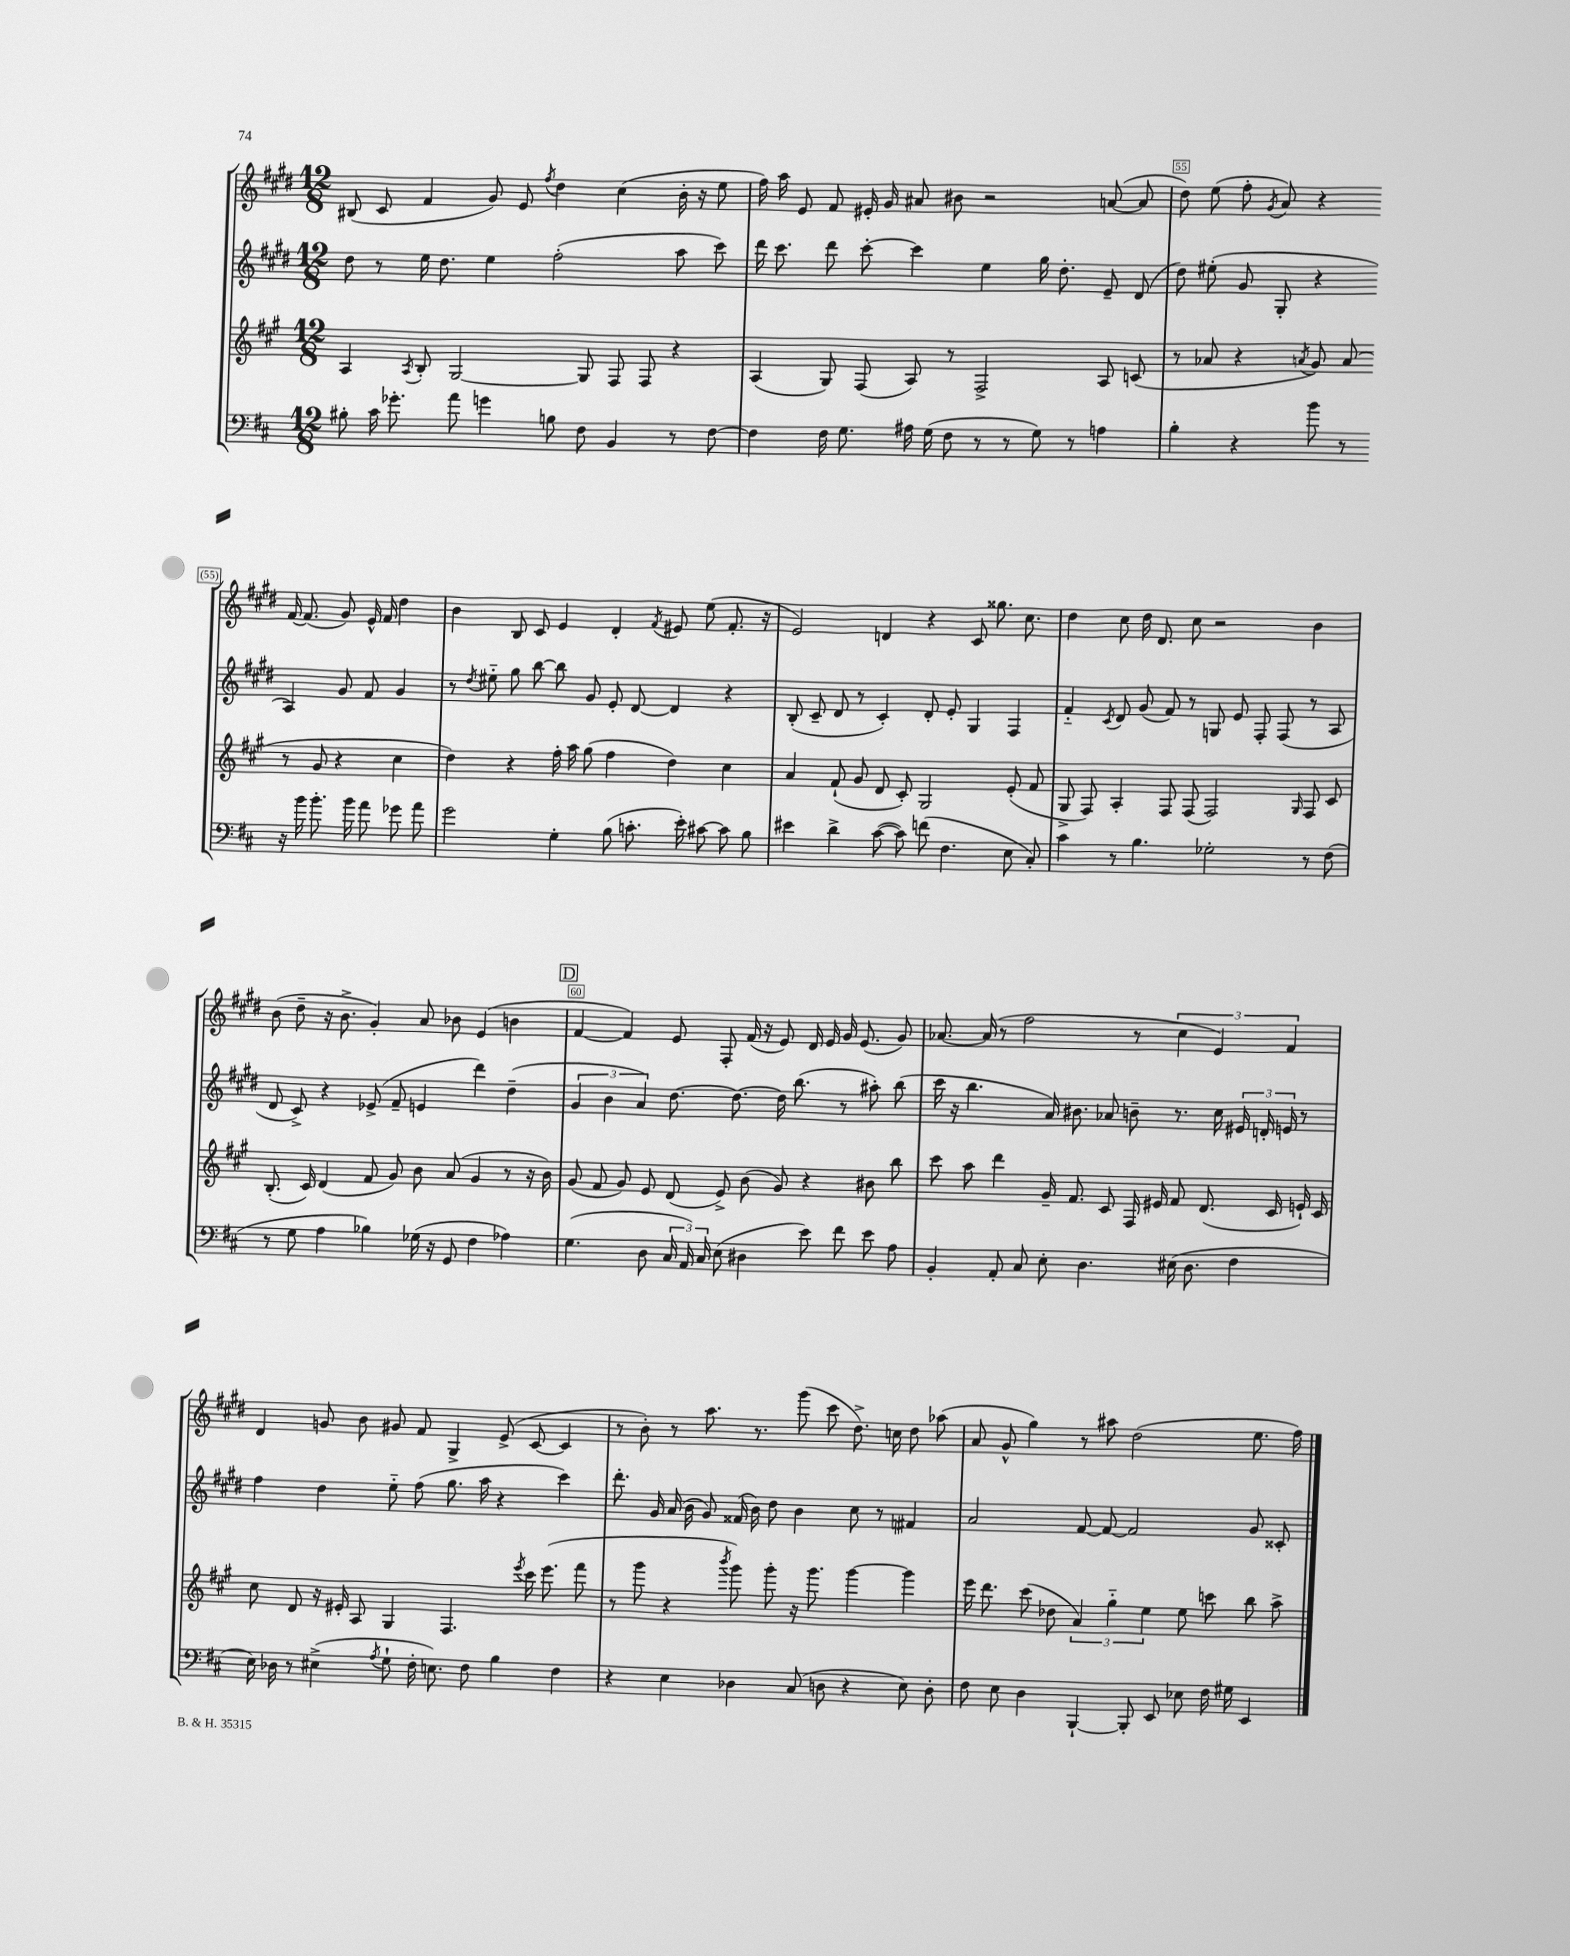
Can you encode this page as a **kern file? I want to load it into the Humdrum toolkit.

**kern	**kern	**kern	**kern
*part4	*part3	*part2	*part1
*staff4	*staff3	*staff2	*staff1
*clefF4	*clefG2	*clefG2	*clefG2
*k[f#c#]	*k[f#c#g#]	*k[f#c#g#d#]	*k[f#c#g#d#]
*M12/8	*M12/8	*M12/8	*M12/8
=53	=53	=53	=53
8B#X'\	4A/	8dd#\	(8B#X/
16c#\	.	8r	8c#/
8.g-X'\	.	.	.
.	8qA/	.	.
.	8B'/	16ee\	4f#/
.	.	8.dd#\	.
8a\	[2G#/	.	.
4gn\	.	4ee\	8g#/)
.	.	.	8e/
.	.	.	8qff#/
8Bn\	.	(2ff#'\	4dd#\
8F#\	8G#/]	.	.
4BB/	8F#/	.	(4cc#\
.	8F#/	.	.
8r	4r	8aa\	16b'\
.	.	.	16r
[8F#\	.	8ccc#\)	8ee\
=54	=54	=54	=54
4F#\]	(4A/	16ddd#\	16ff#\)
.	.	8.ccc#\	16aa\
.	.	.	8e/
16F#\	8G#/)	8ddd#\	8f#/
8.G\	.	.	.
.	(8F#/	[8ccc#'\	16e#X'/
.	.	.	16g#/
16A#X\	8A/)	4ccc#\]	8a#X/
(16G\	.	.	.
8F#\	8r	.	8b#X\
8r	2F#^/	4ee\	2r
8r	.	.	.
8G\)	.	16gg#\	.
.	.	8.dd#'\	.
8r	.	.	.
4An\	8A/	8e~/	([8an/
.	(8cn/	(8d#/	8a/]
=55	=55	=55	=55
4B'\	8r	8dd#\)	8dd#\)
.	8a-X/	(8ee#X'\	(8ee\
4r	4r	8g#/	8ff#'\
.	.	.	8qg#/
.	.	8G#'/	8a/)
.	8qan/	.	.
8b\	8g#/)	4r	4r
8r	(8a/	.	.
16r	8r	4A/)	[16f#/
16b\	.	.	(8.f#/]
8.b'\	8g#/	.	.
.	4r	8g#/	8g#/)
16b\	.	.	.
8a\	.	8f#/	16e^^/
.	.	.	16f#/
8g-X\	4cc#\	4g#/	4dd#\
8a\	.	.	.
!!LO:LB:g=z
=56	=56	=56	=56
2g\	4dd\)	8r	4b\
.	.	8qdd#/	.
.	.	8ee#X\	.
.	4r	8gg#\	8B/
.	.	[8bb\	8c#/
4G'\	16ff#'\	8bb\]	4e/
.	16aa\	.	.
.	(8gg#\	8g#/	.
(8B\	4ff#\	8e'/	4d#'/
8.cn'\	.	[8d#/	.
.	.	.	8qf#/
.	4dd\)	4d#/]	8e#X/
16e'\)	.	.	.
[8c#X\	.	.	(8ee\
8c#\]	4cc#\	4r	8.f#'/
8B\	.	.	.
.	.	.	16r
=57	=57	=57	=57
4e#X\	4a/	(8B'/	2e/)
.	.	8c#~/	.
4d^\	(8f#`/	8d#/	.
.	8g#/	8r	.
([8c#\	8d/	4c#'/)	4dn/
8c#\])	8c#'/)	.	.
(8fn\	2G#/	8d#'/	4r
4.F#\	.	8e'/	.
.	.	4G#/	8c#/
.	.	.	8.gg##X\
8E\	(8e'/	4F#/	.
.	.	.	8.cc#\
8C#'/)	8f#/	.	.
=58	=58	=58	=58
4c#\	8G#^/	4f#/	4dd#\
.	8F#/)	.	.
.	.	8qc#/	.
8r	4A'/	8d#/	8cc#\
4.B\	.	(8g#/	16dd#\
.	.	.	8.d#/
.	8F#/	8f#/)	.
.	(8F#/	8r	8cc#\
2G-X'\	2F#/)	8Gn/	2r
.	.	8e/	.
.	.	8F#'/	.
.	.	(8F#/	.
.	16qqG#/	.	.
8r	8F#/	8r	4b\
(8F#\	8c#/	8A/	.
!!LO:LB:g=z
=59	=59	=59	=59
8r	(8.B'/	8d#/	(8b\
8G\	.	8c#^/)	8dd#~\
.	16c#/)	.	.
4A\	(4d/	4r	16r
.	.	.	8.b^\
4B-X\)	8f#/	(8e-X^/	4g#'/)
.	8g#/)	8f#~/	.
(16G-X\	8b\	4en/	8a/
16r	.	.	.
8GG/	(8a/	.	8b-X\
4F#\	4g#/	4ddd#\)	(4e/
4A-X\)	8r	(4dd#~\	4bn\
.	16r	.	.
.	16b\)	.	.
!!LO:REH:place=s1:t=D
=60	=60	=60	=60
(4.G\	(8g#/	6g#/	[4f#/
.	8f#/	.	.
.	.	6b\	.
.	8g#/)	.	4f#/])
.	.	6a/)	.
8D\	8e/	.	.
24C#/	(8d/	[8.dd#\	8e/
24AA/)	.	.	.
24C#/	.	.	.
(8E\	8e^/)	.	8F#'/
.	.	8.dd#\_	.
4D#X\	(8b\	.	(16f#/
.	.	.	16r
.	8g#/)	16dd#\]	8e/)
.	.	(8.bb\	.
8e\)	4r	.	16d#/
.	.	.	16e/
8f#\	.	8r	16g#/
.	.	.	(8.e/
8e\	8b#X\	8aa#X'\)	.
8A\	8bb\	(8bb\	8g#/)
=61	=61	=61	=61
4BB'/	8ccc#\	16ccc#\	[8.a-X/
.	.	16r	.
.	8aa\	4.bb\	.
.	.	.	(16a-/]
8AA'/	4ddd\	.	8r
8C#/	.	.	2ff#\
8E'\	16g#~/	16a/)	.
.	8.f#/	8.b#X\	.
4.D\	.	.	.
.	8c#/	8a-X/	.
.	16F#/	8bn~\	8r
.	16e#X/	.	.
(16E#X\	8f#/	8.r	6cc#\
8.D\	.	.	.
.	(8.d/	.	.
.	.	.	6e/)
.	.	16cc#\	.
4F#\	.	24e#X/	.
.	.	24dn'/	.
.	16c#/	.	.
.	.	24en/	6f#/
.	16en`/)	8r	.
.	16c#/	.	.
!!LO:LB:g=z
=62	=62	=62	=62
16E\)	8cc#\	4ff#\	4d#/
16D-X\	.	.	.
8r	8d/	.	.
(4E#X^\	16r	4dd#\	8gn/
.	16e#X'/	.	.
.	8A/	.	8b\
8qA/	.	.	.
8G`\	4G#/	8ee\	8g#X/
16F#'\	.	(8ff#\	8f#/
8.En\)	.	.	.
.	4.F#/	8.gg#\	4G#^/
8F#\	.	.	.
.	.	16aa\	.
4B\	.	4r	(8e^/
.	8qeee/	.	.
.	16ccc#\	.	[8c#/
.	(8.eee\	.	.
4F#\	.	4ccc#\)	4c#/]
.	8fff#\	.	.
=63	=63	=63	=63
4r	8r	8.ddd#'\	8r
.	8ggg#\	.	8b'\)
.	.	16g#/	.
4E\	4r	(16a/	8r
.	.	16b\	.
.	.	8g#/)	8.aa\
.	8qbbb/	.	.
4D-X\	8ggg#\)	(16f##X/	.
.	.	16b\)	8.r
.	8ggg#'\	8dd#\	.
(8C#/	16r	4b\	(8ggg#\
.	8.ggg#\	.	.
8Dn\	.	.	8ccc#\
4r	[4ggg#\	8cc#\	8.dd#^\)
.	.	8r	.
.	.	.	16ccn\
8E\)	4ggg#\]	4f#X/	8dd#\
8D'\	.	.	(8aa-X\
=64	=64	=64	=64
8F#\	16eee\	2a/	8a/
.	8.ddd\	.	.
8E\	.	.	8g#^^/
4D\	(8ccc#\	.	4gg#\)
.	8dd-X\	.	.
[4BBB`/	6a/)	[8f#/	8r
.	.	8f#/_	8aa#X\
.	6gg#\	.	.
8BBB'/]	.	2f#/]	(2dd#\
.	6ee\	.	.
8EE/	.	.	.
8E-X\	8ee\	.	.
16F#\	8cccn\	.	.
16G#X\	.	.	.
4EE/	8bb\	8g#/	8.ee\
.	8aa^\	8c##X'/	.
.	.	.	16ff#\)
==	==	==	==
*-	*-	*-	*-
